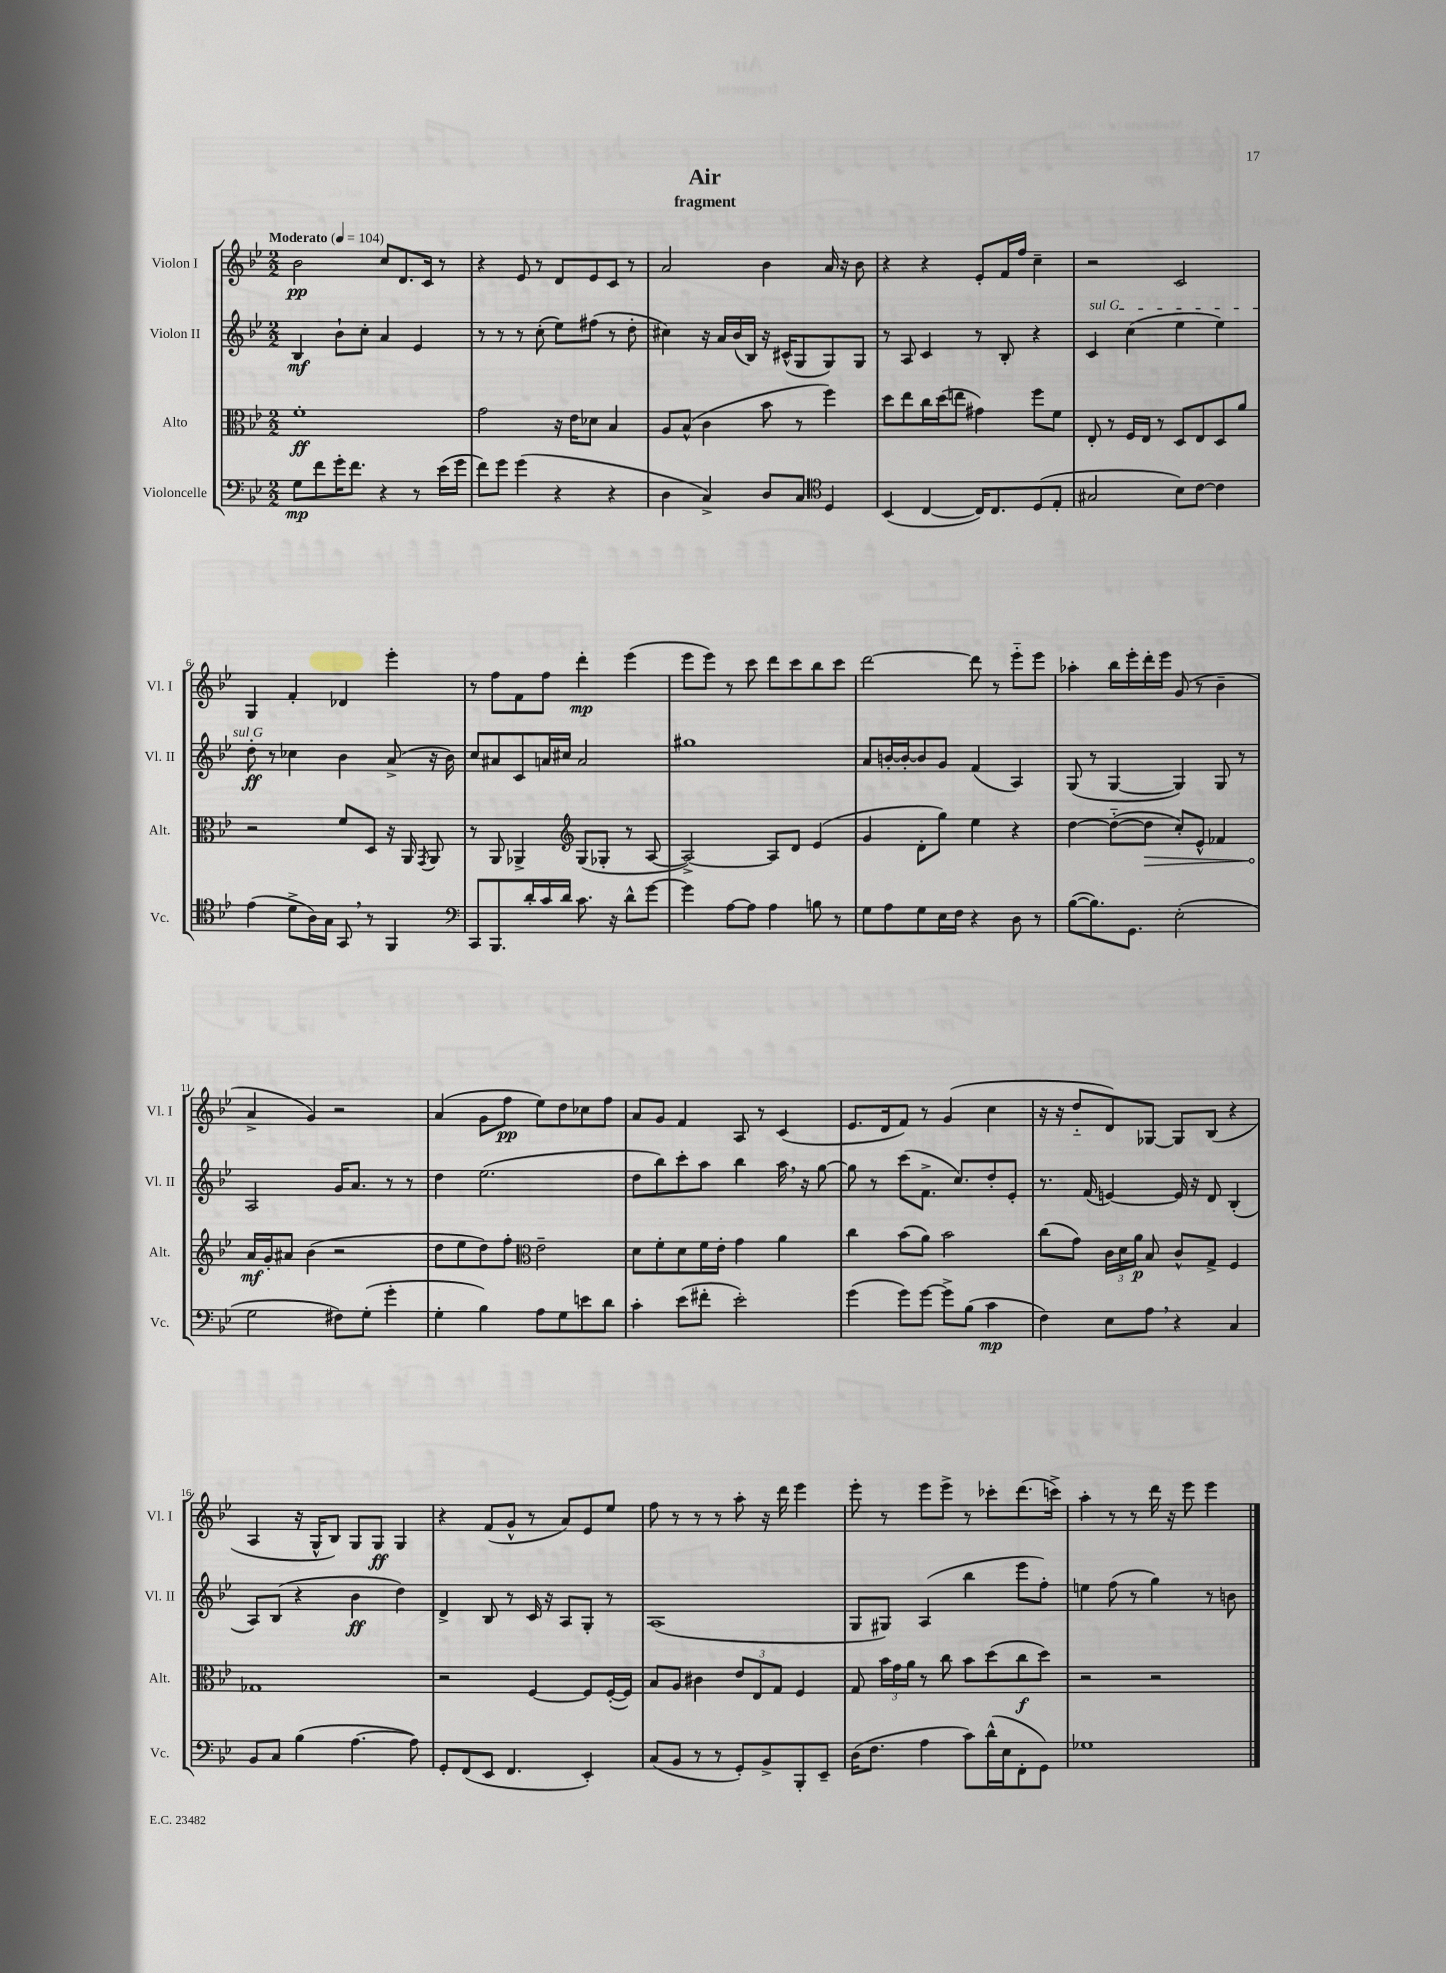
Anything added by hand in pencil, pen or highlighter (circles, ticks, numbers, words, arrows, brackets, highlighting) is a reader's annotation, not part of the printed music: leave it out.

**kern	**kern	**kern	**kern
*staff4	*staff3	*staff2	*staff1
*clefF4	*clefC3	*clefG2	*clefG2
*k[b-e-]	*k[b-e-]	*k[b-e-]	*k[b-e-]
*M2/2	*M2/2	*M2/2	*M2/2
*MM104	*MM104	*MM104	*MM104
8G	1f'	4B-	2b-
8f	.	.	.
16g'	.	8b-`	.
8.f	.	.	.
.	.	8cc'	.
4r	.	4a	8cc
.	.	.	8.d
8r	.	4e-	.
.	.	.	16c
(16e-	.	.	8r
16g	.	.	.
=	=	=	=
8f)	2g	8r	4r
8g	.	8r	.
(4g	.	8r	8e-
.	.	(8cc'	8r
4r	16r	8ee-)	8d
.	16e-	.	.
.	8d-	(8ff#	8e-
4r	4B-	8r	8c
.	.	8dd'	8r
=	=	=	=
4D	8A	4cc#)	2a
.	(8B-^^	.	.
4C^)	4c	16r	.
.	.	16a	.
.	.	(16b-	.
.	.	16B-)	.
8D	8b-	16r	4b-
.	.	(16c#^^	.
8C	8r	8G	.
*clefC4	*	*	*
4D	4ff)	8G)	16a
.	.	.	16r
.	.	8G	8b-
=	=	=	=
(4BB-	8dd	8r	4r
.	8ee-	8A	.
[4C	16cc	4c	4r
.	(16dd	.	.
.	8ee	.	.
16C])	4g#)	8r	8e-'
8.C	.	.	.
.	.	8B-'	16f
.	.	.	16ff
(8D	8ff	4r	4cc~
8E-'	8f	.	.
=	=	=	=
2G#	8E-'	4c	2r
.	8r	.	.
.	16F	(4cc	.
.	16E-	.	.
.	8r	.	.
8B-)	8D	4ee-	2c
[8c	8E-	.	.
4c]	8D	4ee-)	.
.	8a	.	.
=	=	=	=
(4e-	2r	8dd'	4G
.	.	8r	.
8d^	.	4cc-	4f'
16A)	.	.	.
16G	.	.	.
8GG	8f	4b-	4d-
8r	8D	.	.
4FF	16r	(8a^	4eee-'
.	16AA	.	.
.	8qGG	.	.
.	8AA	16r	.
.	.	16b-)	.
=	=	=	=
*clefF4	*	*	*
8CC	8r	8cc	8r
8.BBB-	8AA	8a#	8ff
.	4AA-^	8c	8f
16d'	.	.	.
16c	.	16a	8ff
16d	.	16cc#	.
*	*clefG2	*	*
8.c	(8G	2a	4ddd'
.	8G-'	.	.
16r	.	.	.
8d^^	8r	.	(4eee-
[8g	[8A	.	.
=	=	=	=
4g]	2A^_)	1gg#	8eee-
.	.	.	8eee-)
[8A	.	.	8r
8A]	.	.	8ccc
4A	8A]	.	8ddd
.	8d	.	8ccc
8B	(4e-	.	8bb-
8r	.	.	8ccc
=	=	=	=
8G	4g	8a	[2ddd
8A	.	[16b'	.
.	.	16b'_	.
8G	8d'	8b]	.
16E-	8gg)	8g	.
16F	.	.	.
4r	4ee-	(4f	8ddd]
.	.	.	8r
8D	4r	4A)	8eee-'~
8r	.	.	8eee-
=	=	=	=
([8B-	[4dd	(8G	4aa-'
8.B-])	.	8r	.
.	(8dd'~_	[4G	16bb-
8.GG	.	.	16eee-'
.	8dd]	.	16ddd'
.	.	.	16eee-
(2E-'	8cc')	4G])	(8g
.	8e-^^	.	8r
.	4f-	8G	4b-~
.	.	8r	.
=	=	=	=
2G	16a	2A	4a^
.	16g'	.	.
.	8a#	.	.
.	(4b-	.	4g)
8F#)	2r	16g	2r
.	.	8.a	.
(8G'	.	.	.
4g'	.	8r	.
.	.	8r	.
=	=	=	=
4G'	8dd	4dd	(4a
.	8ee-	.	.
4B-)	8dd)	(2.ee-	8g
.	8ff'	.	8ff
*	*clefC3	*	*
8A	2e-~	.	8ee-)
8G	.	.	8dd
8e	.	.	8cc-
8d	.	.	8ff
=	=	=	=
4c'	8d	8dd	8a
.	8f'	8bb-)	8g
(8e-	8d	8ccc'	4f
8f#'	16f	8aa	.
.	16e-'	.	.
2e-')	4g	4bb-	8A
.	.	.	8r
.	4a	16aa	(4c
.	.	16r	.
.	.	[8gg	.
=	=	=	=
(4g	4cc	8gg]	8.e-
.	.	8r	.
.	.	.	16d
8g)	(8b-	(8ccc	8f)
[8g	8a)	8.f^	8r
8g^]	2b-	.	(4g
.	.	8.cc)	.
(8B-	.	.	.
4c	.	8dd'	4cc
.	.	8e-'	.
=	=	=	=
4F)	(8cc	8.r	16r
.	.	.	16r
.	8g)	.	8dd'~
.	.	(16f	.
8E-	24c	[4e)	8d)
.	24d	.	.
.	24a	.	.
8A	8B-	.	[8G-
4r	8c^^	16e]	8G-]
.	.	16r	.
.	8G^	8d	(8B-
4C	4F	(4B-'	4r
=	=	=	=
8BB-	1G-	8A)	4A
8C	.	(8B-	.
(4B-	.	4r	16r
.	.	.	16G^^
.	.	.	8B-)
[4.A	.	4b-	8G
.	.	.	8G
.	.	4dd)	4G
8A])	.	.	.
=	=	=	=
8GG'	2r	4d^	4r
(8FF	.	.	.
8EE-	.	8B-	(8f
4.FF	.	8r	8g^^
.	[4F	16c	8r
.	.	16r	.
.	.	8A	8a)
4EE-')	8F]	8G'	8e-
.	([16F'	8r	8ee-
.	16F])	.	.
=	=	=	=
(8C	8B-	(1A	8ff
8BB-	8A	.	8r
8r	4c#	.	8r
8r	.	.	8r
8GG')	12e-	.	8aa'
.	12E-	.	.
8BB-^	.	.	16r
.	12G	.	.
.	.	.	16ddd
8BBB-'	4F	.	4eee-
8EE-~	.	.	.
=	=	=	=
(16D	8G	8G	8eee-'
8.F	.	.	.
.	24b-	8G#)	8r
.	24g	.	.
.	24a	.	.
4A	8r	(4A	8eee-
.	8cc	.	8eee-^
8c)	8b-	4bb-	8r
(16d^^	(8dd	.	8ccc-'
16E-	.	.	.
8FF'	8cc	8eee-	(8.ddd
8GG)	8dd)	8ff')	.
.	.	.	16ccc^)
=	=	=	=
1G-	2r	4ee	4aa'
.	.	(8ff	8r
.	.	8r	8r
.	2r	4gg)	16ddd
.	.	.	16r
.	.	.	8eee-
.	.	8r	4eee-
.	.	8b	.
==	==	==	==
*-	*-	*-	*-
